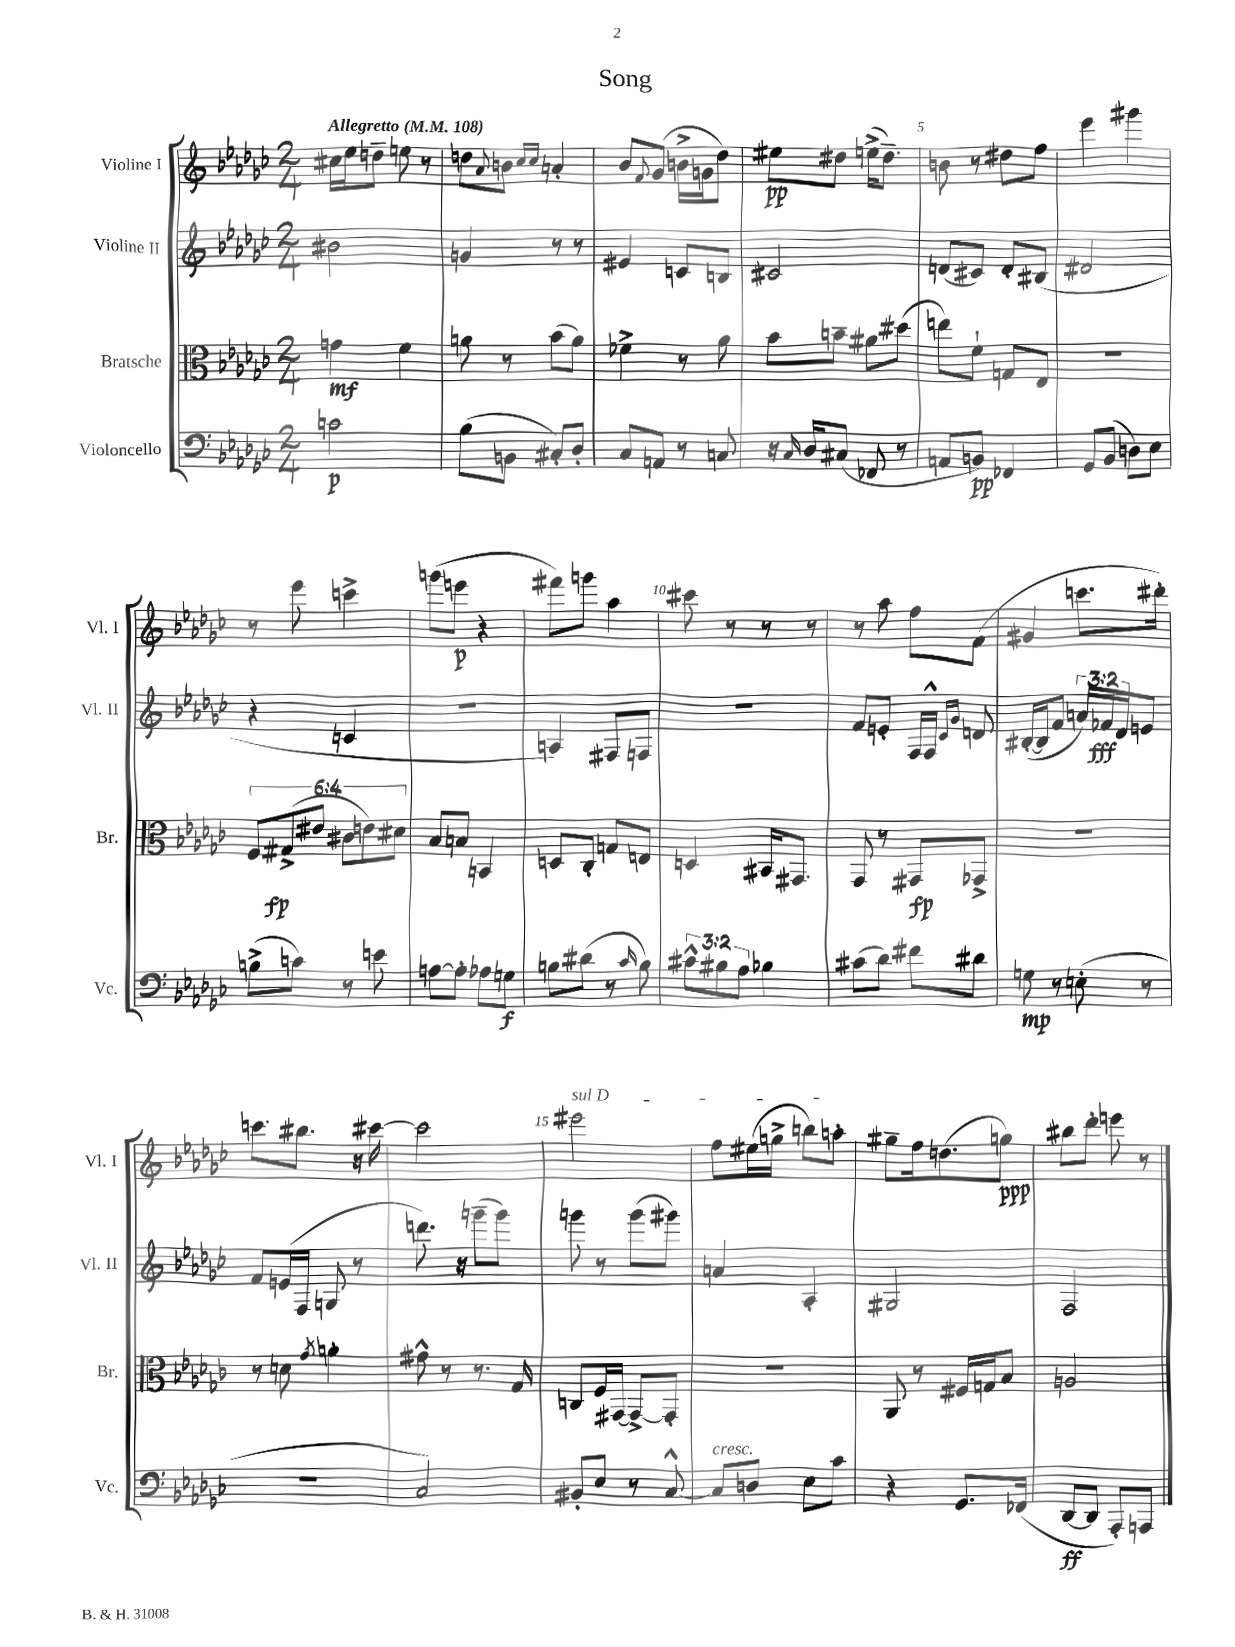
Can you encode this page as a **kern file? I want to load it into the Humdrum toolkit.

**kern	**kern	**kern	**kern
*staff4	*staff3	*staff2	*staff1
*clefF4	*clefC3	*clefG2	*clefG2
*k[b-e-a-d-g-c-]	*k[b-e-a-d-g-c-]	*k[b-e-a-d-g-c-]	*k[b-e-a-d-g-c-]
*M2/4	*M2/4	*M2/4	*M2/4
*MM108	*MM108	*MM108	*MM108
2c	4g	2b#	16cc#
.	.	.	16ee-
.	.	.	8dd~
.	4f	.	8ee
.	.	.	8r
=	=	=	=
(8B-	8a	4g	8dd
.	.	.	8qqa-
8BB	8r	.	8b
.	.	.	16qqcc-
.	.	.	16qqcc-
8C#')	(8b-	8r	4a'
8D-'	8a)	8r	.
=	=	=	=
8C-	4f-^	4e#	8b-
.	.	.	8qqf
8AA	.	.	(8g-
8r	8r	8c	16b^
.	.	.	16g
8C	8a-	8B	8dd-)
=	=	=	=
16r	8b-	2c#	8ee#
16qqC-	.	.	.
16D-	.	.	.
(8C#	8b~	.	8dd#
8FF-	8a#	.	(16ee^
.	.	.	8.dd#~)
8r	(8dd#	.	.
=	=	=	=
8AA	8ee)	(8d	8b
8BB)	8f`	8c#)	8r
4FF-	8G	8d'	8dd#
.	8E-	(8B#	8ff
=	=	=	=
8GG-	2r	2d#	4eee-
(8BB-	.	.	.
8D)	.	.	4ggg#
8E-	.	.	.
=	=	=	=
(8B^	12F	4r	8r
.	(12G#^	.	.
8c)	.	.	8eee-
.	12e#	.	.
8r	12c#	4c	4ccc^
.	12e)	.	.
8e	.	.	.
.	12d#	.	.
=	=	=	=
[8A	8B-	2r	(8ggg
8A']	8B	.	8eee
8A-	4BB	.	4r
8G	.	.	.
=	=	=	=
8B	8D	4A)	8fff#)
(8d#	8C-'	.	8ggg
8r	8G	8F#	4aa-
16qqc-	.	.	.
8B)	8E	8F	.
=	=	=	=
12c#^^	4D	2r	8ccc#
12B#	.	.	.
.	.	.	8r
12A-	.	.	.
4B-	16BB#	.	8r
.	8.GG#	.	.
.	.	.	8r
=	=	=	=
(8c#	8GG-	8f	8r
8d-)	8r	8e'	8aa-
8f#	8GG#	16F	8ff
.	.	16F^^	.
.	.	16qqc-	.
.	.	16qqg-	.
8d#	8GG-^	8d	(8f
=	=	=	=
8G	2r	([16B#'	4g#
.	.	16B#]	.
8r	.	8f	.
(8E'	.	24a)	8.ccc
.	.	24f-	.
.	.	24d-	.
8r	.	8e	.
.	.	.	16ddd#')
=	=	=	=
2r	8r	8f	8.ccc
.	8d	(16e	.
.	.	16F	8.bb#
.	8qg-	.	.
.	4a'	8G	.
.	.	8r	16r
.	.	.	[16ccc#
=	=	=	=
2C-)	8g#^^	8.ddd)	2ccc#]
.	8r	.	.
.	.	16r	.
.	8.r	(8ggg~	.
.	.	8ggg)	.
.	16G-	.	.
=	=	=	=
8BB#'	8C	8ggg	2eee#
8E-	16F	8r	.
.	[16GG#	.	.
8r	8GG#^_	(8ggg	.
[8C-^^	8GG#']	8ggg#)	.
=	=	=	=
8C-]	2r	4a	8ff
8D	.	.	(16ee#
.	.	.	16gg^
8E-	.	4A-'	8bb)
8c-	.	.	8aa'
=	=	=	=
4r	8AA-	2G#	8gg#~
.	8r	.	16ff
.	.	.	(8.dd
8.GG-	16F#	.	.
.	16G	.	.
.	8B-	.	8gg)
(16FF-	.	.	.
=	=	=	=
[8DD-	2A	2F	8bb#
8DD-]	.	.	8ddd-'
8AAA-')	.	.	8eee
8AAA	.	.	8r
==	==	==	==
*-	*-	*-	*-
